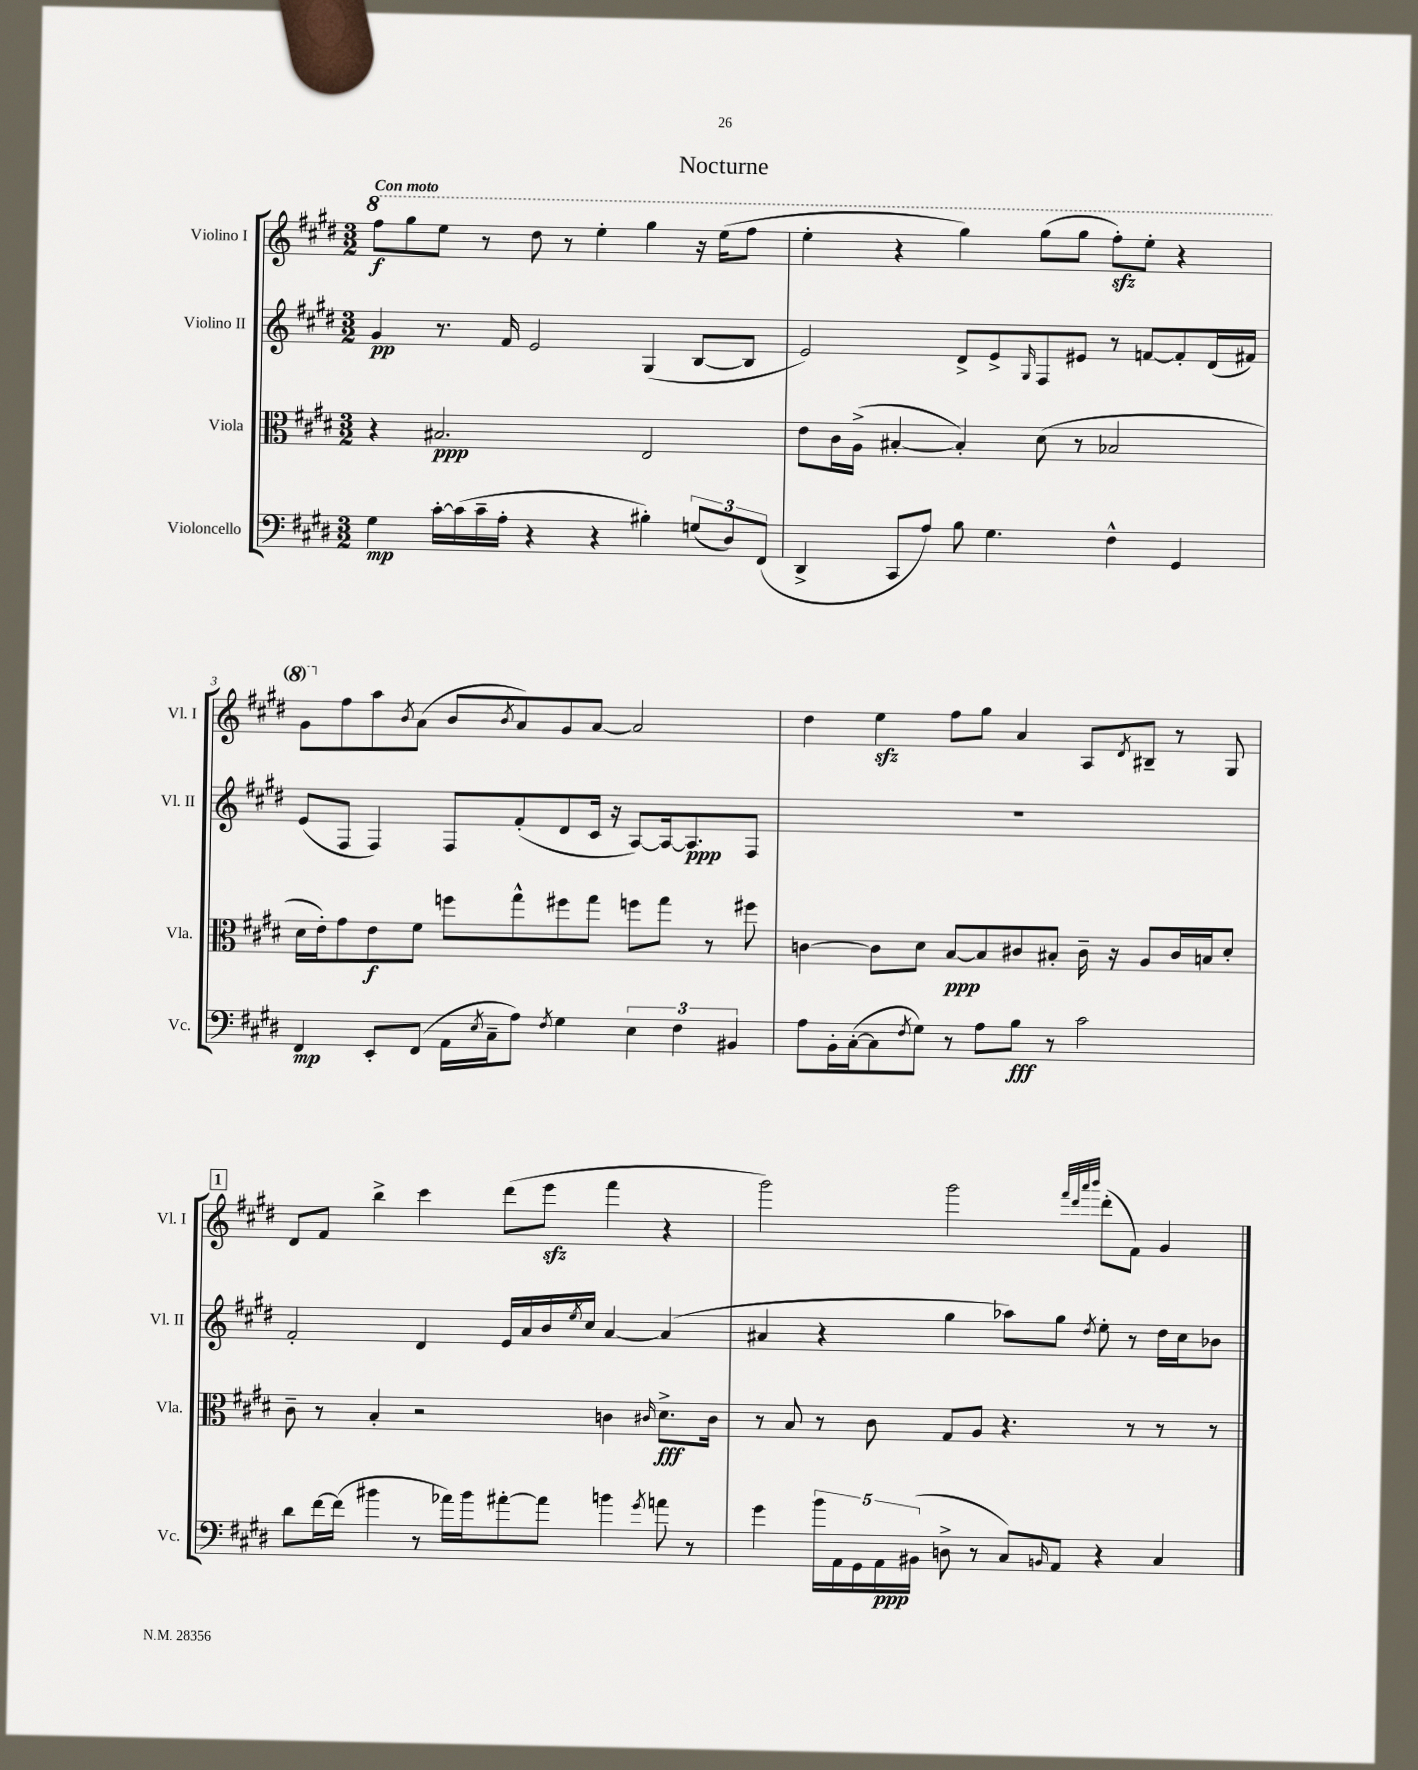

**kern	**kern	**kern	**kern
*staff4	*staff3	*staff2	*staff1
*clefF4	*clefC3	*clefG2	*clefG2
*k[f#c#g#d#]	*k[f#c#g#d#]	*k[f#c#g#d#]	*k[f#c#g#d#]
*M3/2	*M3/2	*M3/2	*M3/2
4G#	4r	4g#	8fff#
.	.	.	8ggg#
[16c#'	2.B#	8.r	8eee
(16c#]	.	.	.
16c#~	.	.	8r
16A'	.	16f#	.
4r	.	2e	8ddd#
.	.	.	8r
4r	.	.	4eee'
4B#')	2E	(4G#	4ggg#
(12G	.	[8B	16r
.	.	.	(16eee
12D#)	.	.	.
.	.	8B]	8fff#
(12FF#	.	.	.
=	=	=	=
4DD#^	8e	2e)	4eee'
.	16c#	.	.
.	(16A^	.	.
8CC#	[4B#'	.	4r
8A)	.	.	.
8B	4B#'])	8d#^	4ggg#)
4.G#	.	8e^	.
.	.	16qqG#	.
.	(8d#	8F#	(8ggg#
.	8r	8e#	8ggg#
4F#^^	2B-	8r	8fff#')
.	.	[8f	8eee'
4GG#	.	8f']	4r
.	.	(16d#	.
.	.	16f#)	.
=	=	=	=
4FF#	16d#	(8e	8gg#
.	16e')	.	.
.	8g#	8F#	8ff#
8EE'	8e	4F#)	8aa
.	.	.	8qb
(8FF#	8f#	.	(8a
16AA	8ff	8F#	8b
8qE	.	.	.
16C#~	.	.	.
.	.	.	8qb
8A)	8gg#^^	(8f#'	8a)
8qF#	.	.	.
4G#	8ff#	8d#	8g#
.	8gg#	16c#	[8a
.	.	16r	.
6E	8ff	[8A)	2a]
.	8gg#	16A_	.
6F#	.	.	.
.	.	8.A]	.
.	8r	.	.
6BB#	.	.	.
.	8ff#	8F#	.
=	=	=	=
8A	[4c	1.r	4dd#
16BB'	.	.	.
([16C#'	.	.	.
8C#]	8c]	.	4ee
8qF#	.	.	.
8G#)	8d#	.	.
8r	[8B	.	8ff#
8A	8B]	.	8gg#
8B	8c#	.	4a
8r	8B#'	.	.
2c#	16c#~	.	8A
.	16r	.	.
.	.	.	8qd#
.	8A	.	8B#~
.	16c#	.	8r
.	16B	.	.
.	8d#'	.	8G#
=	=	=	=
8d#	8c#~	2f#'	8d#
[16f#	8r	.	8f#
(16f#]	.	.	.
4b#	4B'	.	4bb^
8r	2r	4d#	4ccc#
16a-)	.	.	.
16b#	.	.	.
[8a#'	.	16e	(8ddd#
.	.	16a	.
8a#]	.	16b	8eee
.	.	8qee	.
.	.	16cc#	.
4b	4c	[4a	4fff#
8qg#	16qqc#	.	.
8a	8.d#^	(4a]	4r
8r	.	.	.
.	16c#	.	.
=	=	=	=
4g#	8r	4a#	2ggg#)
.	8B	.	.
20b	8r	4r	.
20AA	.	.	.
20GG#	.	.	.
.	8c#	.	.
20AA	.	.	.
(20BB#	.	.	.
8D^	8G#	4gg#	2ggg#
8r	8A	.	.
8C#)	4.r	8aa-)	.
16qqBB	.	.	.
8AA	.	8gg#	.
.	.	.	32qqfff#
.	.	.	32qqddd#
.	.	.	32qqaaa
.	.	8qdd#	32qqbbb
4r	.	8ee'	(8ddd#'
.	8r	8r	8f#)
4C#	8r	16dd#	4g#
.	.	16cc#	.
.	8r	8b-	.
==	==	==	==
*-	*-	*-	*-
